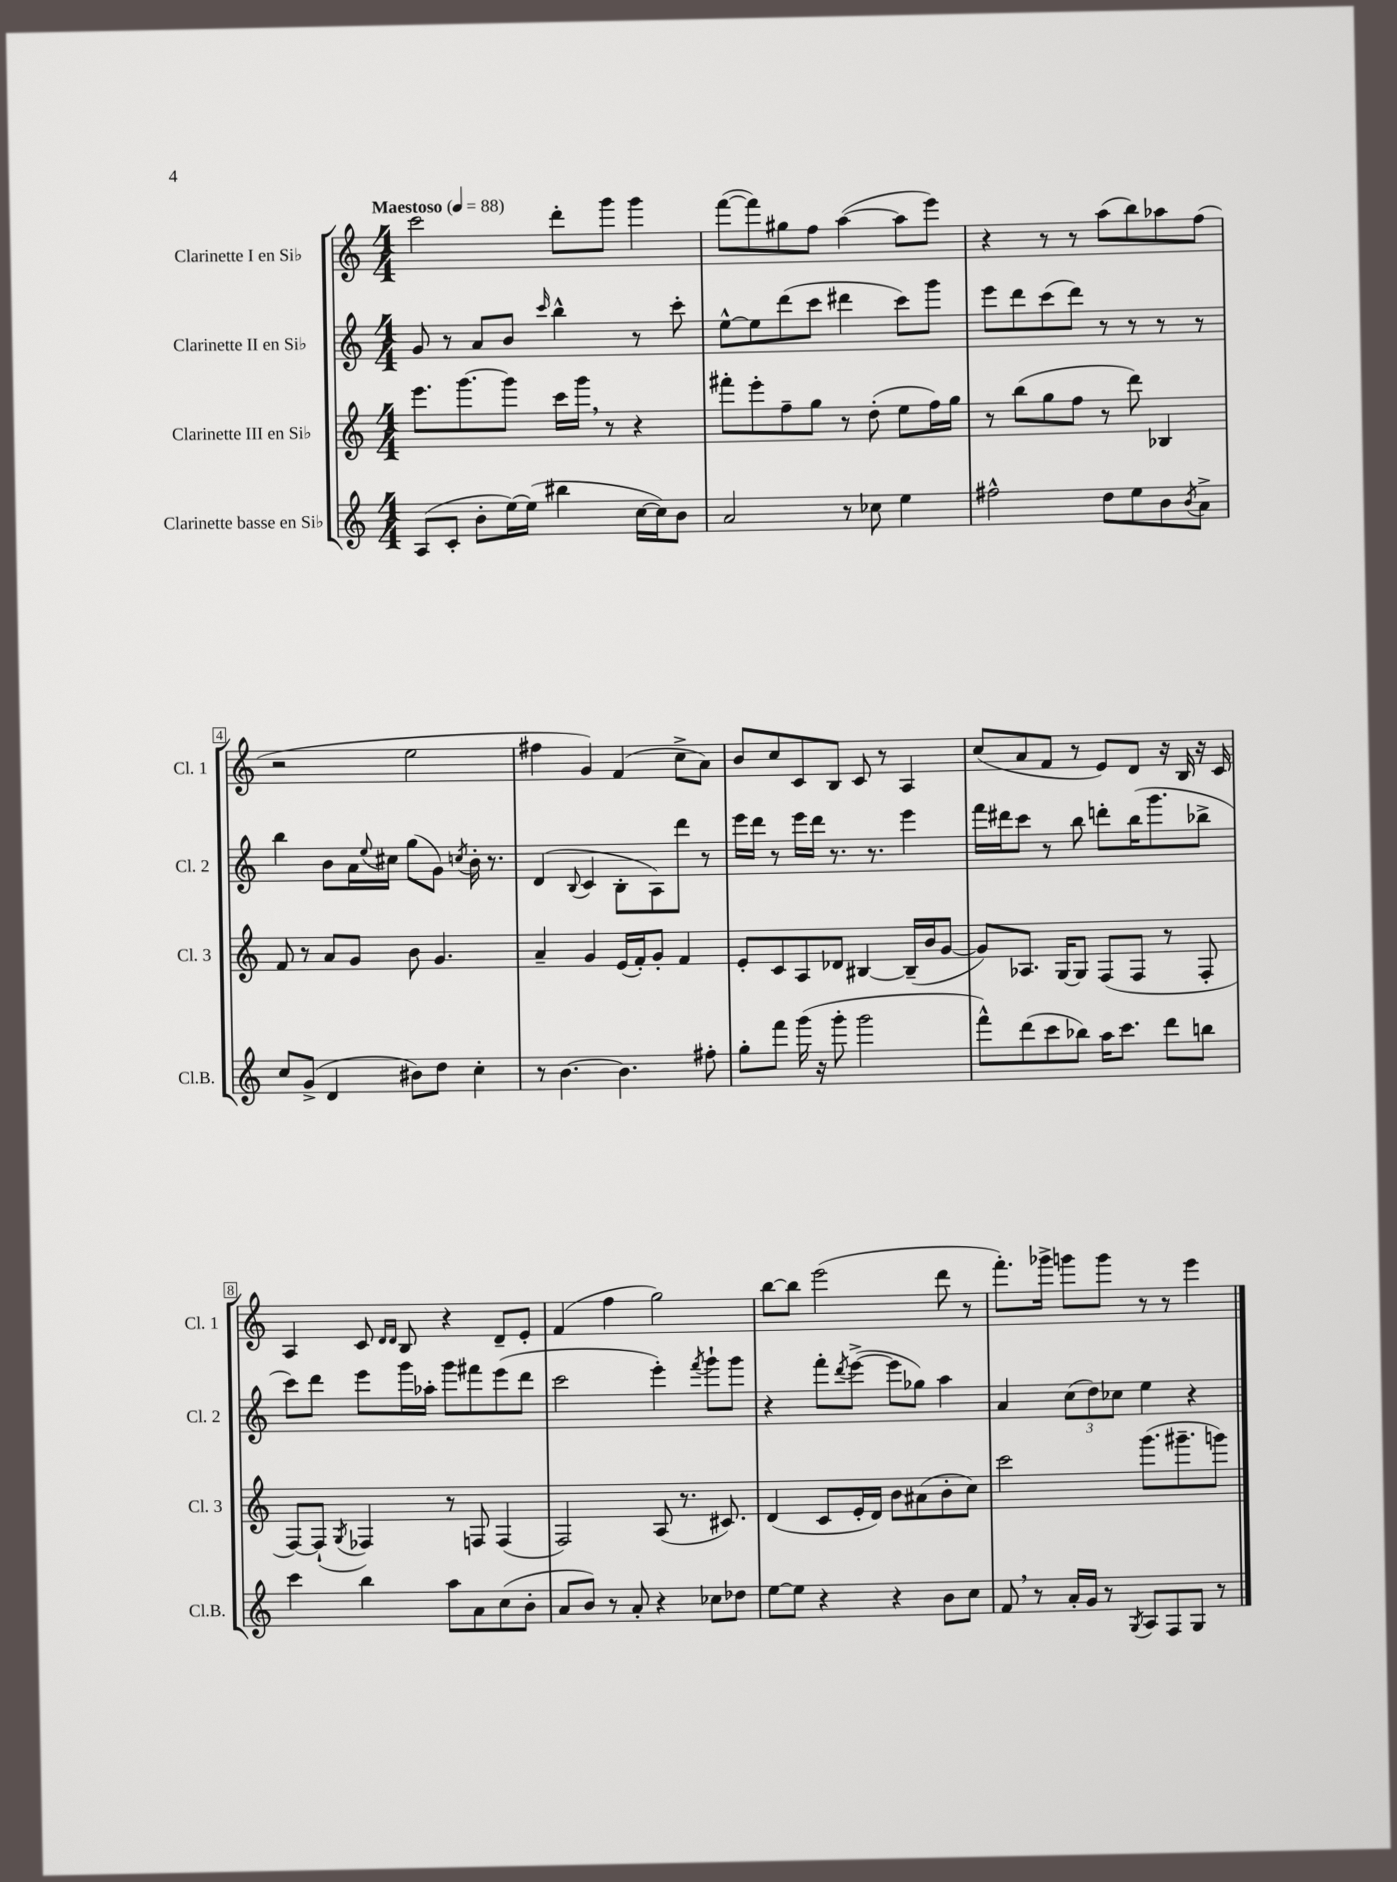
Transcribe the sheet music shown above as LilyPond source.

<<
\new StaffGroup <<
\new Staff = "s0" \with { instrumentName = "Clarinette I en Sib" shortInstrumentName = "Cl. 1" } {
    \clef treble \key c \major \numericTimeSignature \time 4/4 \tempo "Maestoso" 4 = 88
    c'''2 d'''8-. g'''8 g'''4 |
    f'''8~( f'''8) gis''8 f''8 a''4~( a''8 e'''8) |
    r4 r8 r8 a''8( b''8) aes''8 f''8( |
    r2 e''2 |
    fis''4 g'4) f'4( c''8-> a'8) |
    b'8 c''8 c'8 b8 c'8 r8 a4 |
    c''8( a'8 f'8 r8 e'8) d'8 r16 b16 r16 c'16 |
    a4 c'8 \grace { d'16 d'16 } b8 r4 d'8-- e'8-. |
    f'4( f''4 g''2) |
    b''8~ b''8 e'''2( d'''8 r8 |
    f'''8.-.) ges'''16-> g'''8 g'''8 r8 r8 e'''4 \bar "|." |
}
\new Staff = "s1" \with { instrumentName = "Clarinette II en Sib" shortInstrumentName = "Cl. 2" } {
    \clef treble \key c \major \numericTimeSignature \time 4/4
    g'8 r8 a'8 b'8 \grace { c'''16 } b''4-^ r8 c'''8-. |
    e''8~-^ e''8 d'''8( c'''8 dis'''4 c'''8) g'''8 |
    e'''8 d'''8 c'''8( d'''8) r8 r8 r8 r8 |
    b''4 b'8 a'16 \appoggiatura { e''8 } cis''16 g''8( g'8) \acciaccatura { c''8 } b'16-. r8. |
    d'4( \appoggiatura { b8 } c'4 b8-. a8) d'''8 r8 |
    e'''16 d'''16 r8 e'''16 d'''16 r8. r8. e'''4 |
    f'''16 dis'''16 c'''8 r8 b''8 d'''8-. b''16( g'''8. bes''8-> |
    c'''8) d'''8 e'''8 g'''16 aes''16-. g'''8 fis'''8 e'''8( d'''8 |
    c'''2 e'''4-.) \acciaccatura { f'''8 } g'''8-! g'''8 |
    r4 f'''8-. \acciaccatura { d'''8 } e'''8~->( e'''8 ges''8) a''4 |
    a'4 \tuplet 3/2 { c''8( d''8) ces''8 } e''4 r4 \bar "|." |
}
\new Staff = "s2" \with { instrumentName = "Clarinette III en Sib" shortInstrumentName = "Cl. 3" } {
    \clef treble \key c \major \numericTimeSignature \time 4/4
    e'''8. g'''8.~ g'''8 c'''16 g'''16 \breathe r8 r4 |
    fis'''8-. e'''8-. f''8-- g''8 r8 d''8-.( e''8 f''16) g''16 |
    r8 b''8( g''8 f''8 r8 d'''8) bes4 |
    f'8 r8 a'8 g'8 b'8 g'4. |
    a'4-- g'4 e'16( f'16-.) g'8-. f'4 |
    e'8-. c'8 a8 des'8 bis4~ bis16--( b'16 g'8~ |
    g'8) aes8. g16~ g8 f8( f8 r8 f8-. |
    f8~) f8-!( \acciaccatura { g8 } fes4) r8 f8 f4( |
    f2) a8( r8. cis'8.) |
    d'4( c'8 e'16-. d'16) b'8 ais'8( b'8-. c''8) |
    c'''2 g'''8.( gis'''8.-- g'''8) \bar "|." |
}
\new Staff = "s3" \with { instrumentName = "Clarinette basse en Sib" shortInstrumentName = "Cl.B." } {
    \clef treble \key c \major \numericTimeSignature \time 4/4
    a8( c'8-. b'8-. e''16~) e''16( bis''4 c''16~ c''16) b'8 |
    a'2 r8 ces''8 e''4 |
    fis''2-^ d''8 e''8 b'8 \acciaccatura { b'8 } a'8-> |
    c''8 g'8->( d'4 bis'8) d''8 c''4-. |
    r8 b'4.~ b'4. fis''8-. |
    g''8-. f'''8 g'''16( r16 g'''8-. g'''2 |
    f'''8-^) d'''8( c'''8 bes''8) a''16 c'''8. d'''8 b''8 |
    c'''4 b''4 a''8 a'8 c''8( b'8-. |
    a'8 b'8) r8 a'8-. r4 ces''8 des''8 |
    e''8~ e''8 r4 r4 b'8 c''8 |
    f'8 \breathe r8 a'16-. g'16 r8 \acciaccatura { g8 } a8 f8 g8 r8 \bar "|." |
}
>>
>>
\layout { \context { \Score \override BarNumber.stencil = #(make-stencil-boxer 0.1 0.3 ly:text-interface::print) } }
